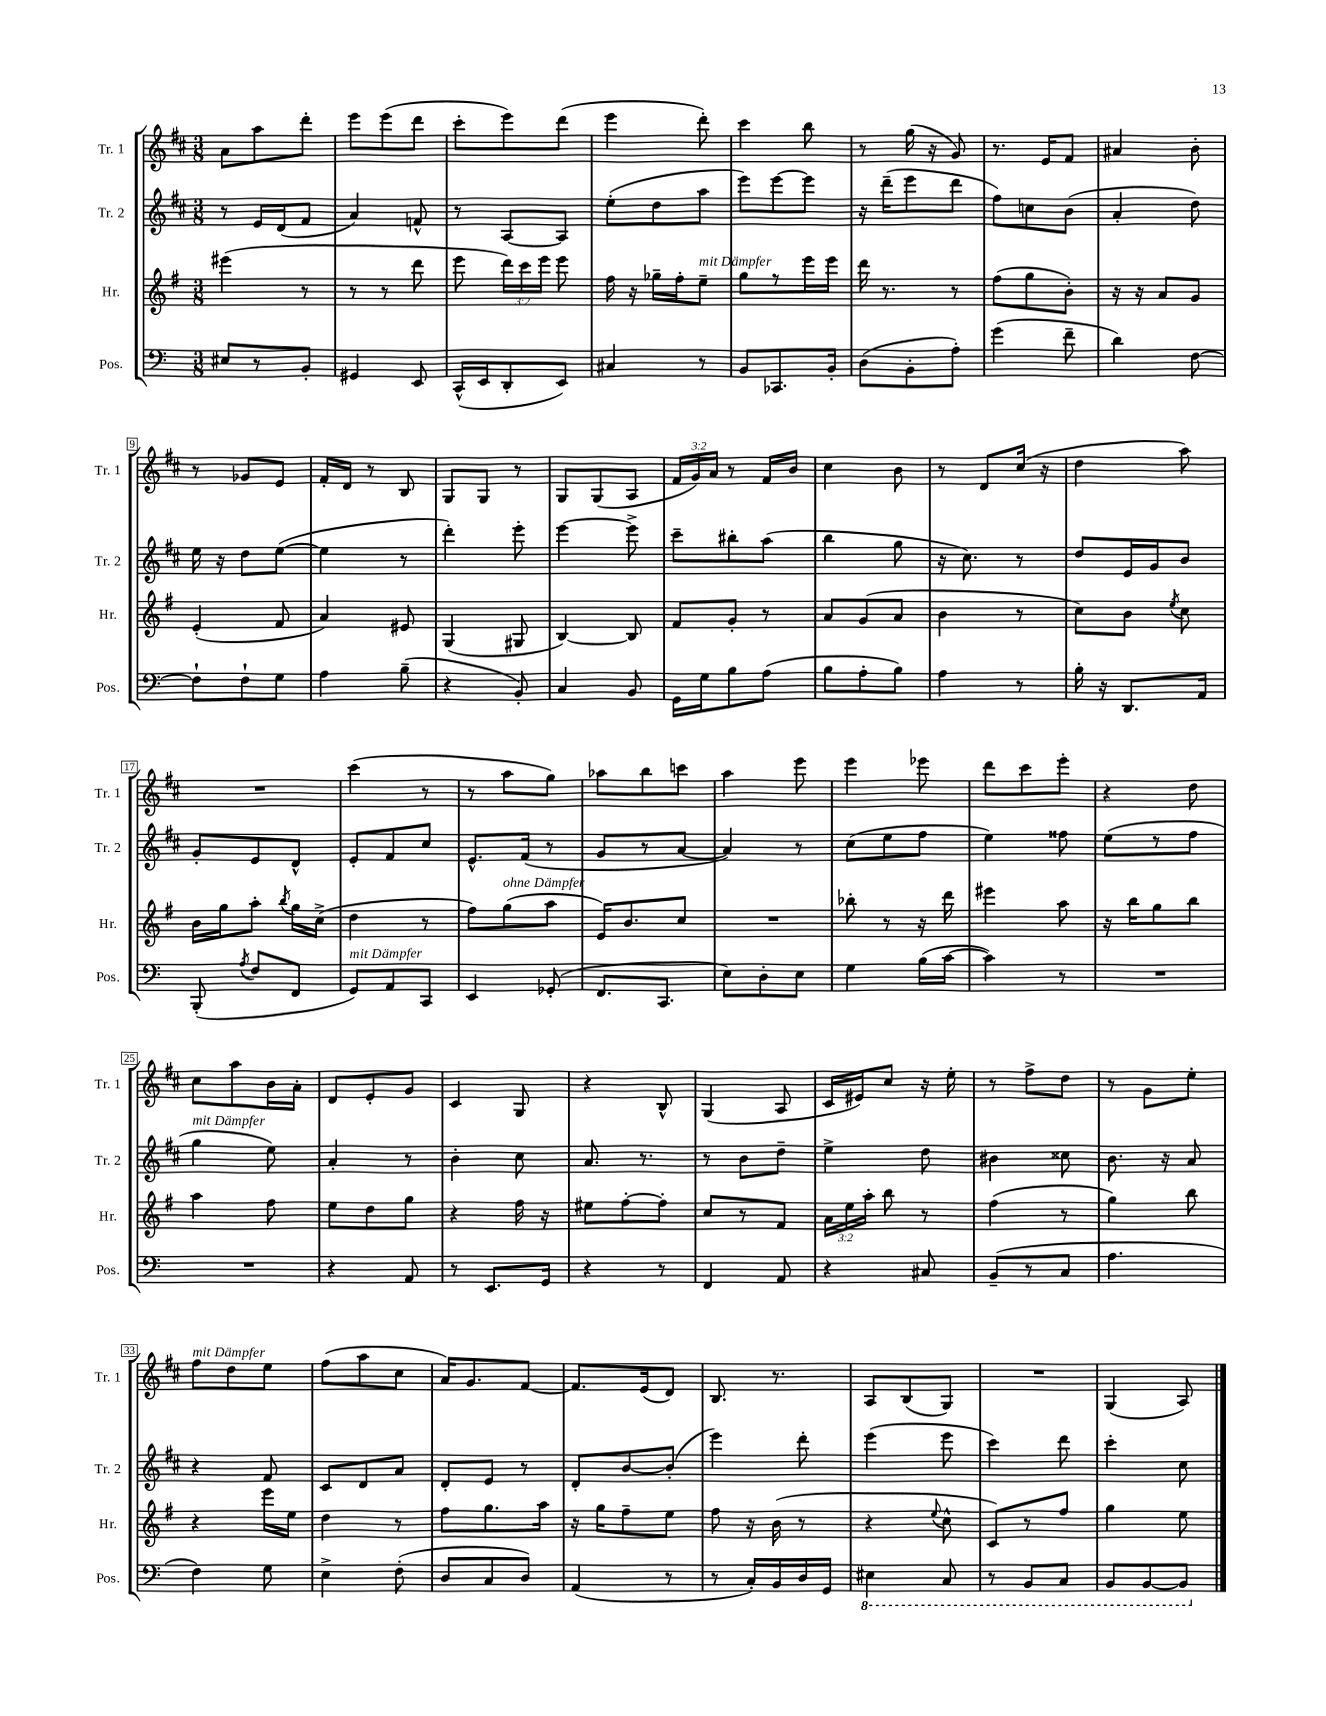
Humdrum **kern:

**kern	**kern	**kern	**kern
*staff4	*staff3	*staff2	*staff1
*clefF4	*clefG2	*clefG2	*clefG2
*k[]	*k[f#]	*k[f#c#]	*k[f#c#]
*M3/8	*M3/8	*M3/8	*M3/8
8E#/L	(4eee#\	8r	8a\L
8r	.	16e/LL	8aa\
.	.	(16d/J	.
8BB'/J	8r	8f#/J	8ddd'\J
=	=	=	=
4GG#/	8r	4a/)	8eee\L
.	8r	.	(8eee\
8EE/	8ddd\	8f^^/	8ddd\J
=	=	=	=
(16CC^^/LL	8eee\	8r	8ccc#'\L
16EE/J	.	.	.
8DD'/	24ddd\LL)	[8A/L	8eee\)
.	24ccc\	.	.
.	24eee\JJ	.	.
8EE/J)	8eee\	8A/]J	(8ddd\J
=	=	=	=
4C#/	16ff#\	(8ee'\L	4eee\
.	16r	.	.
.	16gg-~\LL	8dd\	.
.	16ff#'\J	.	.
8r	8ee~\J	8aa\J	8ddd'\)
=	=	=	=
8BB/L	8gg\L	8eee\L)	4ccc#\
8.CC-/	8r	[8eee\	.
.	16eee\L	8eee\]J	8bb\
16BB'/Jk	16eee\JJ	.	.
=	=	=	=
(8D\L	16ddd\	16r	8r
.	8.r	(16ddd~\LK	.
8BB'\	.	8eee\	(16gg\
.	.	.	16r
8A'\J)	8r	8ddd\J	8g/)
=	=	=	=
(4g\	(8ff#\L	8ff#\L)	8.r
.	8gg\	8cc\	.
.	.	.	16e/LK
8f~\	8b'\J)	(8b\J	8f#/J
=	=	=	=
4d\)	16r	4a'/	4a#/
.	16r	.	.
.	8a/L	.	.
[8F\	8g/J	8dd\)	8b'\
=	=	=	=
8F`\]L	(4e'/	16ee\	8r
.	.	16r	.
8F`\	.	8dd\L	8g-/L
8G\J	8f#/	([8ee\J	8e/J
=	=	=	=
4A\	4a/)	4ee\]	16f#'/LL
.	.	.	16d/JJ
.	.	.	8r
(8B~\	8e#/	8r	8B/
=	=	=	=
4r	(4G/	4ddd'\)	8G/L
.	.	.	8G/J
8BB'/)	8G#/	8eee'\	8r
=	=	=	=
4C/	[4B/)	[4eee\	8G/L
.	.	.	(8G/
8BB/	8B/]	8eee^\]	8A/J
=	=	=	=
16GG\LL	8f#/L	8ccc#~\L	24f#/LL
.	.	.	24g/)
16G\J	.	.	.
.	.	.	24a/JJ
8B\	8g'/J	8bb#'\	8r
(8A\J	8r	(8aa\J	16f#/LL
.	.	.	16b/JJ
=	=	=	=
8B\L	8a/L	4bb\	4cc#\
8A'\	(8g/	.	.
8B\J)	8a/J	8gg\	8b\
=	=	=	=
4A\	4b\	16r	8r
.	.	8.cc#\)	.
.	.	.	8d/L
8r	8r	8r	(16cc#/Jk
.	.	.	16r
=	=	=	=
16B'\	8cc\L)	8dd/L	4dd\
16r	.	.	.
8.DD/L	8b\J	16e/L	.
.	.	16g/J	.
.	8qee/	.	.
.	8cc\	8b/J	8aa\)
16AA/Jk	.	.	.
=	=	=	=
(8BBB'/	16b\LL	8g'/L	4.r
.	16gg\J	.	.
8qA/	.	.	.
8F/L	8aa'\J	8e/	.
.	8qbb/	.	.
8FF/J	16gg\LL	8d^^/J	.
.	(16cc^\JJ	.	.
=	=	=	=
8GG/L)	4dd\	8e'/L	(4ccc#\
8AA/	.	8f#/	.
8CC/J	8r	8cc#/J	8r
=	=	=	=
4EE/	8ff#\L)	8.e^^/L	8r
.	(8gg\	.	8aa\L
.	.	(16f#/Jk	.
(8GG-'/	8aa\J	8r	8gg\J)
=	=	=	=
8.FF/L	16e/LK)	8g/L	8aa-\L
.	8.b/	.	.
.	.	8r	8bb\
8.CC/J	.	.	.
.	8cc/J	[8a/J	8ccc\J
=	=	=	=
8E\L)	4.r	4a/])	4aa\
8D'\	.	.	.
8E\J	.	8r	8eee\
=	=	=	=
4G\	8bb-'\	(8cc#\L	4eee\
.	8r	8ee\	.
(16B\LL	16r	8ff#\J	8eee-\
[16c\JJ	16ddd\	.	.
=	=	=	=
4c\])	4eee#\	4ee\)	8ddd\L
.	.	.	8ccc#\
8r	8aa\	8ff##\	8eee'\J
=	=	=	=
4.r	16r	(8ee\L	4r
.	16bb\LK	.	.
.	8gg\	8r	.
.	8bb\J	8ff#\J	8dd\
=	=	=	=
4.r	4aa\	4gg\	8cc#\L
.	.	.	8aa\
.	8ff#\	8ee\)	16b\L
.	.	.	16a'\JJ
=	=	=	=
4r	8ee\L	4a'/	8d/L
.	8dd\	.	8e'/
8AA/	8gg\J	8r	8g/J
=	=	=	=
8r	4r	4b'\	4c#/
8.EE/L	.	.	.
.	16ff#\	8cc#\	8G/
16GG/Jk	16r	.	.
=	=	=	=
4r	8ee#\L	8.a/	4r
.	[8ff#'\	.	.
.	.	8.r	.
8r	8ff#'\]J	.	8B^^/
=	=	=	=
4FF/	8cc/L	8r	(4G/
.	8r	8b\L	.
8AA/	8f#/J	8dd~\J	8A/
=	=	=	=
4r	24a\LL	4ee^\	16c#/LL
.	24ee\	.	.
.	.	.	16e#/J)
.	24aa'\JJ	.	.
.	8bb\	.	8cc#/J
8C#/	8r	8dd\	16r
.	.	.	16ee'\
=	=	=	=
(8BB~/L	(4ff#\	4b#\	8r
8r	.	.	8ff#^\L
8C/J	8r	8cc##\	8dd\J
=	=	=	=
4.A\	4gg\)	8.b\	8r
.	.	.	8g\L
.	.	16r	.
.	8bb\	8a/	8ee'\J
=	=	=	=
4F\)	4r	4r	8ff#\L
.	.	.	8dd\
8G\	16eee\LL	8f#/	8ee\J
.	16ee\JJ	.	.
=	=	=	=
4E^\	4dd\	8c#/L	(8ff#\L
.	.	8d/	8aa\
(8F'\	8r	8a/J	8cc#\J
=	=	=	=
8D/L	8ff#\L	8d'/L	16a/LK)
.	.	.	8.g/
8C/	8.gg\	8e/J	.
8D/J)	.	8r	[8f#/J
.	16aa\Jk	.	.
=	=	=	=
(4AA/	16r	8d'/L	8.f#/]L
.	16gg\LK	.	.
.	8ff#~\	[8b/	.
.	.	.	(16e/k
8r	8ee\J	(8b'/]J	8d/J)
=	=	=	=
8r	8ff#\	4eee\)	8.B/
16C'/LL)	16r	.	.
16BB/	(16b\	.	8.r
16D/	8r	8ddd'\	.
16GG/JJ	.	.	.
=	=	=	=
4EE#\	4r	(4eee\	8A/L
.	.	.	(8B/
.	8qqee/	.	.
8CC/	8cc^^\	8eee\	8G/J)
=	=	=	=
8r	8c/L)	4ccc#\)	4.r
8BBB/L	8r	.	.
8CC/J	8ff#/J	8ddd\	.
=	=	=	=
8BBB/L	4gg\	4ccc#'\	(4G/
[8BBB/	.	.	.
8BBB/]J	8ee\	8cc#\	8A/)
==	==	==	==
*-	*-	*-	*-
